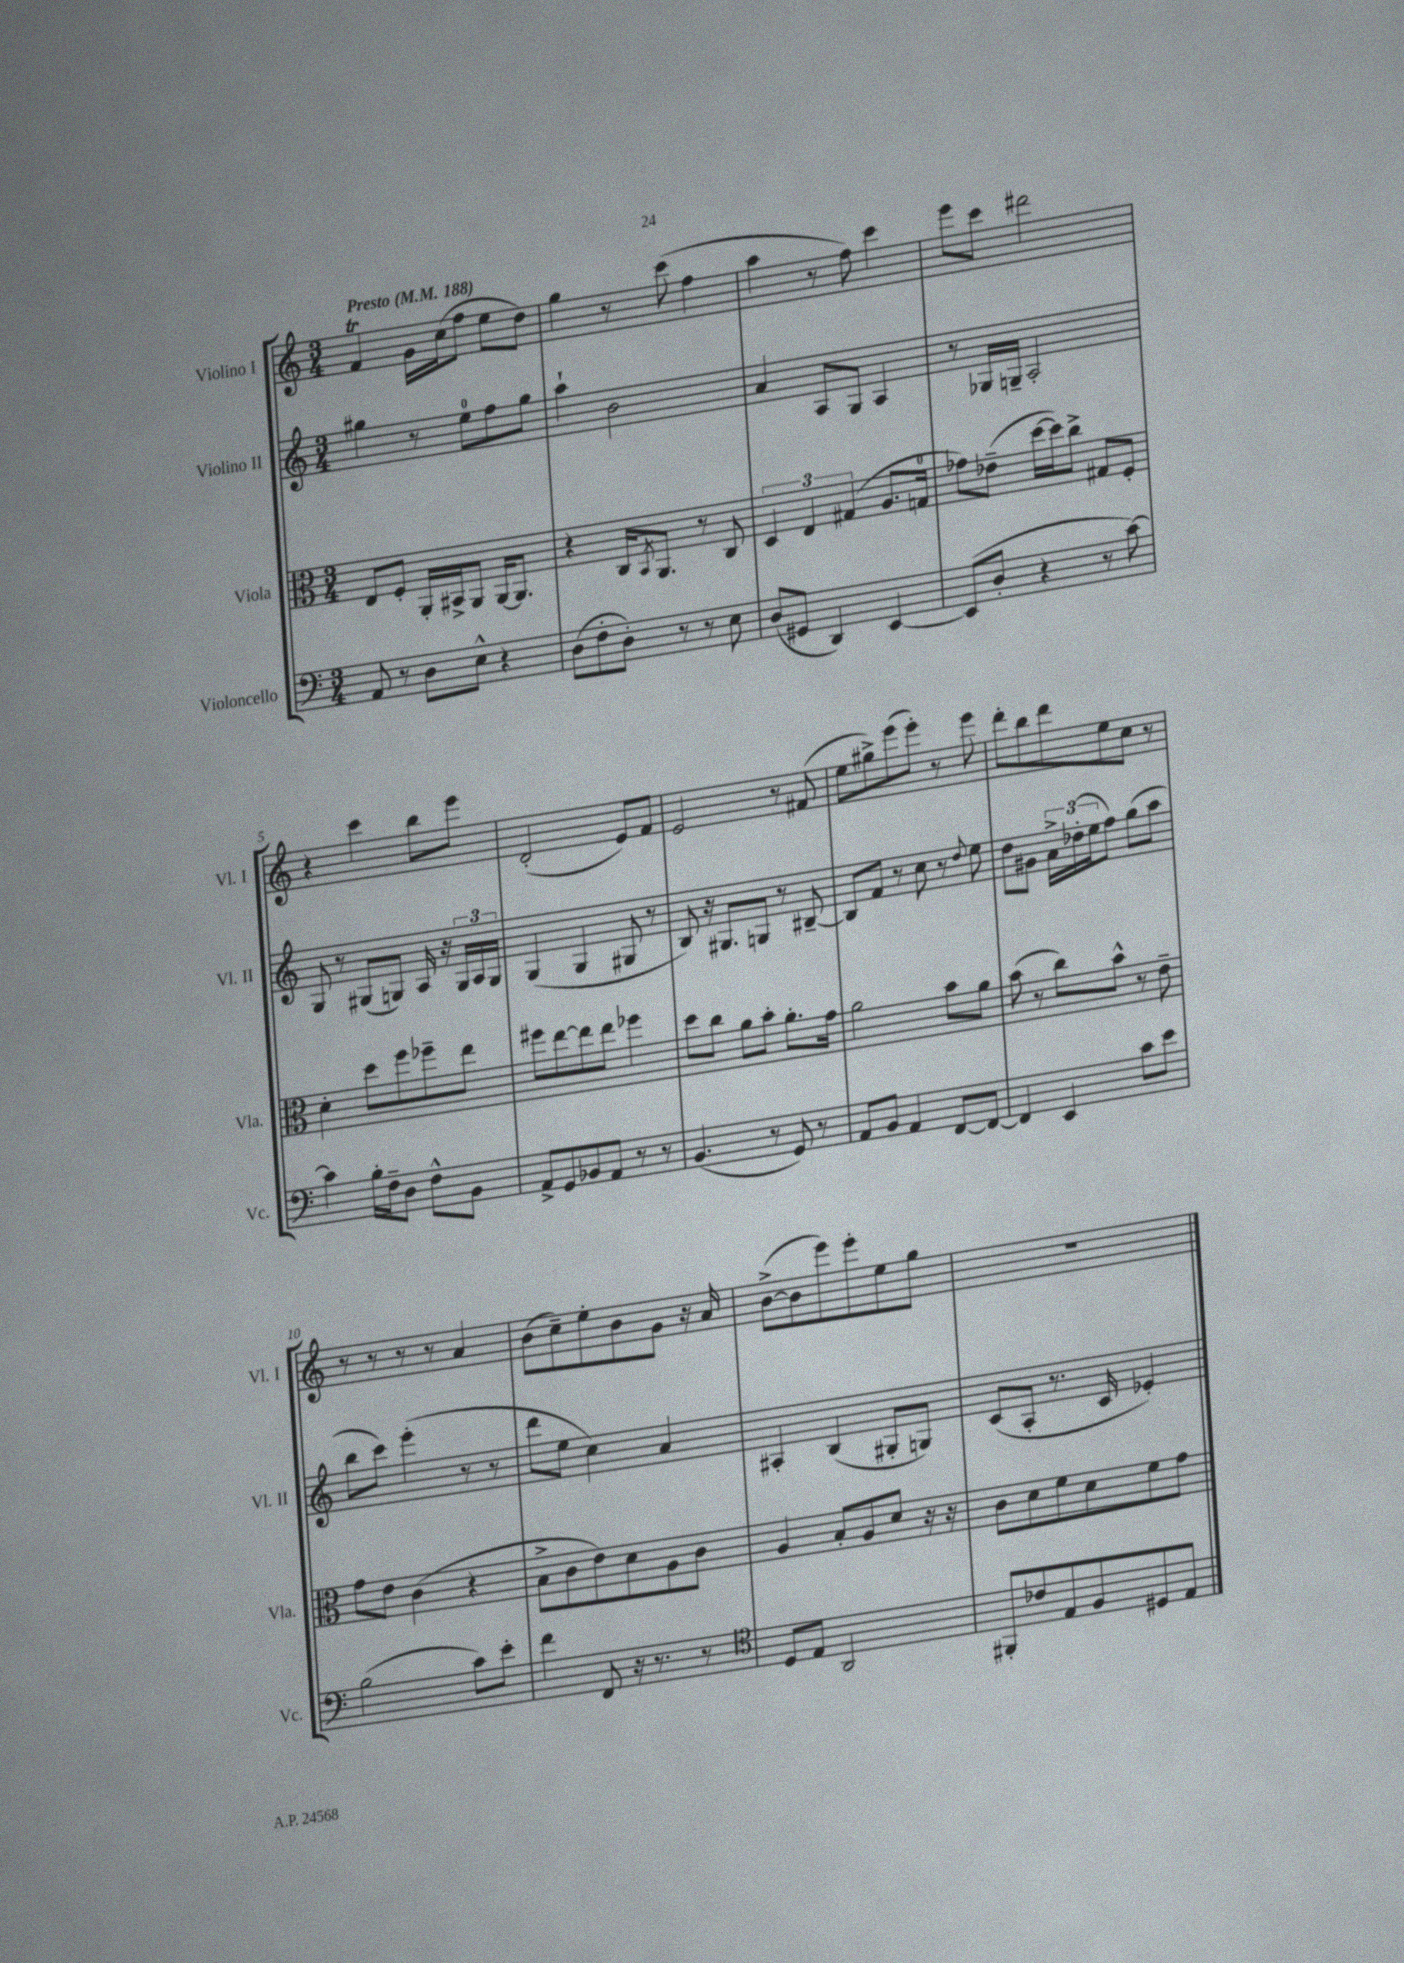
<<
\new StaffGroup <<
\new Staff = "s0" \with { instrumentName = "Violino I" shortInstrumentName = "Vl. I" } {
    \clef treble \key c \major \numericTimeSignature \time 3/4 \tempo "Presto" 4 = 188
    f'4\trill g'16 c''16( f''8 e''8 d''8) |
    g''4 r8 c'''8( f''4 |
    a''4 r8 f''8) c'''4 |
    e'''8 c'''8 dis'''2 |
    r4 c'''4 b''8 e'''8 |
    d'2-.( e'8) f'8 |
    e'2 r8 fis'8( |
    e''8 gis''8->) e'''8( e'''8-.) r8 e'''8 |
    d'''8-. b''8 d'''8 e''8 c''8 r8 |
    r8 r8 r8 r8 a'4 |
    b'8( c''8--) e''8-. b'8 g'8 r16 a'16 |
    b'8~->( b'8 e'''8) e'''8-. e''8 g''8 |
    R2. \bar "|." |
}
\new Staff = "s1" \with { instrumentName = "Violino II" shortInstrumentName = "Vl. II" } {
    \clef treble \key c \major \numericTimeSignature \time 3/4
    gis''4 r8 e''8-0 f''8 gis''8 |
    a''4-! b'2 |
    a'4 a8 g8 a4 |
    r8 ges16 g16-- a2-. |
    g8 r8 gis8( g8) a16 r16 \tuplet 3/2 { g16 a16 g16 } |
    g4( g4 gis8 r8 |
    b8) r16 gis8. g8 r8 bis8~-- |
    bis8 f'8 r8 c''8 r8 \appoggiatura { d''8 } e''8 |
    d''8 gis'8 \tuplet 3/2 { a'16-> des''16-.( e''16 } f''8) g''8( a''8 |
    b''8 c'''8) e'''4-.( r8 r8 |
    d'''8 e''8 c''4) a'4 |
    ais4-. b4( gis8-. g8) |
    c'8( a8-. r8. c'16 ees'4-.) \bar "|." |
}
\new Staff = "s2" \with { instrumentName = "Viola" shortInstrumentName = "Vla." } {
    \clef alto \key c \major \numericTimeSignature \time 3/4
    e8 f8-. a,16-. bis,16-> a,8 a,16~ a,8. |
    r4 c16 \acciaccatura { b,8 } a,8. r8 c8 |
    \tuplet 3/2 { d4 e4 gis4( } a8. g16-0 |
    ges'8) ees'8--( d''16~ d''16) c''8-> gis8 f8-. |
    d'4-. d''8 f''8 fes''8-- e''8 |
    fis''8 e''8~ e''8 e''8 fes''4 |
    d''8 c''8 a'8 b'8-. a'8.-. g'16 |
    a'2 b'8 a'8 |
    b'8( r8 c''8) b'8-^ r8 e'8-- |
    g'8 e'8 c'4( r4 |
    b8-> c'8 e'8) d'8 a8 c'8 |
    a4 b8-. a8 d'8 r16 r16 |
    c'8 d'8 f'8 d'8 f'8 g'8 \bar "|." |
}
\new Staff = "s3" \with { instrumentName = "Violoncello" shortInstrumentName = "Vc." } {
    \clef bass \key c \major \numericTimeSignature \time 3/4
    a,8 r8 d8 e8-^ r4 |
    d8( f8-. d8-.) r8 r8 e8 |
    d8( gis,8 d,4) e,4~ |
    e,8( d8-. r4 r8 c'8~) |
    c'4 b16-. f16-- d8 f8-^ b,8 |
    a,8-> g,8 bes,8 a,8 r8 r8 |
    b,4.( r8 g,8) r8 |
    a,8 b,8 a,4 f,8~ f,8~ |
    f,4 e,4 c'8 e'8 |
    b2( c'8) e'8-. |
    f'4 f,8 r16 r8. r8 |
    \clef tenor d8 e8 a,2 |
    fis,8-. ces'8 e8 f8 dis8 e8 \bar "|." |
}
>>
>>
